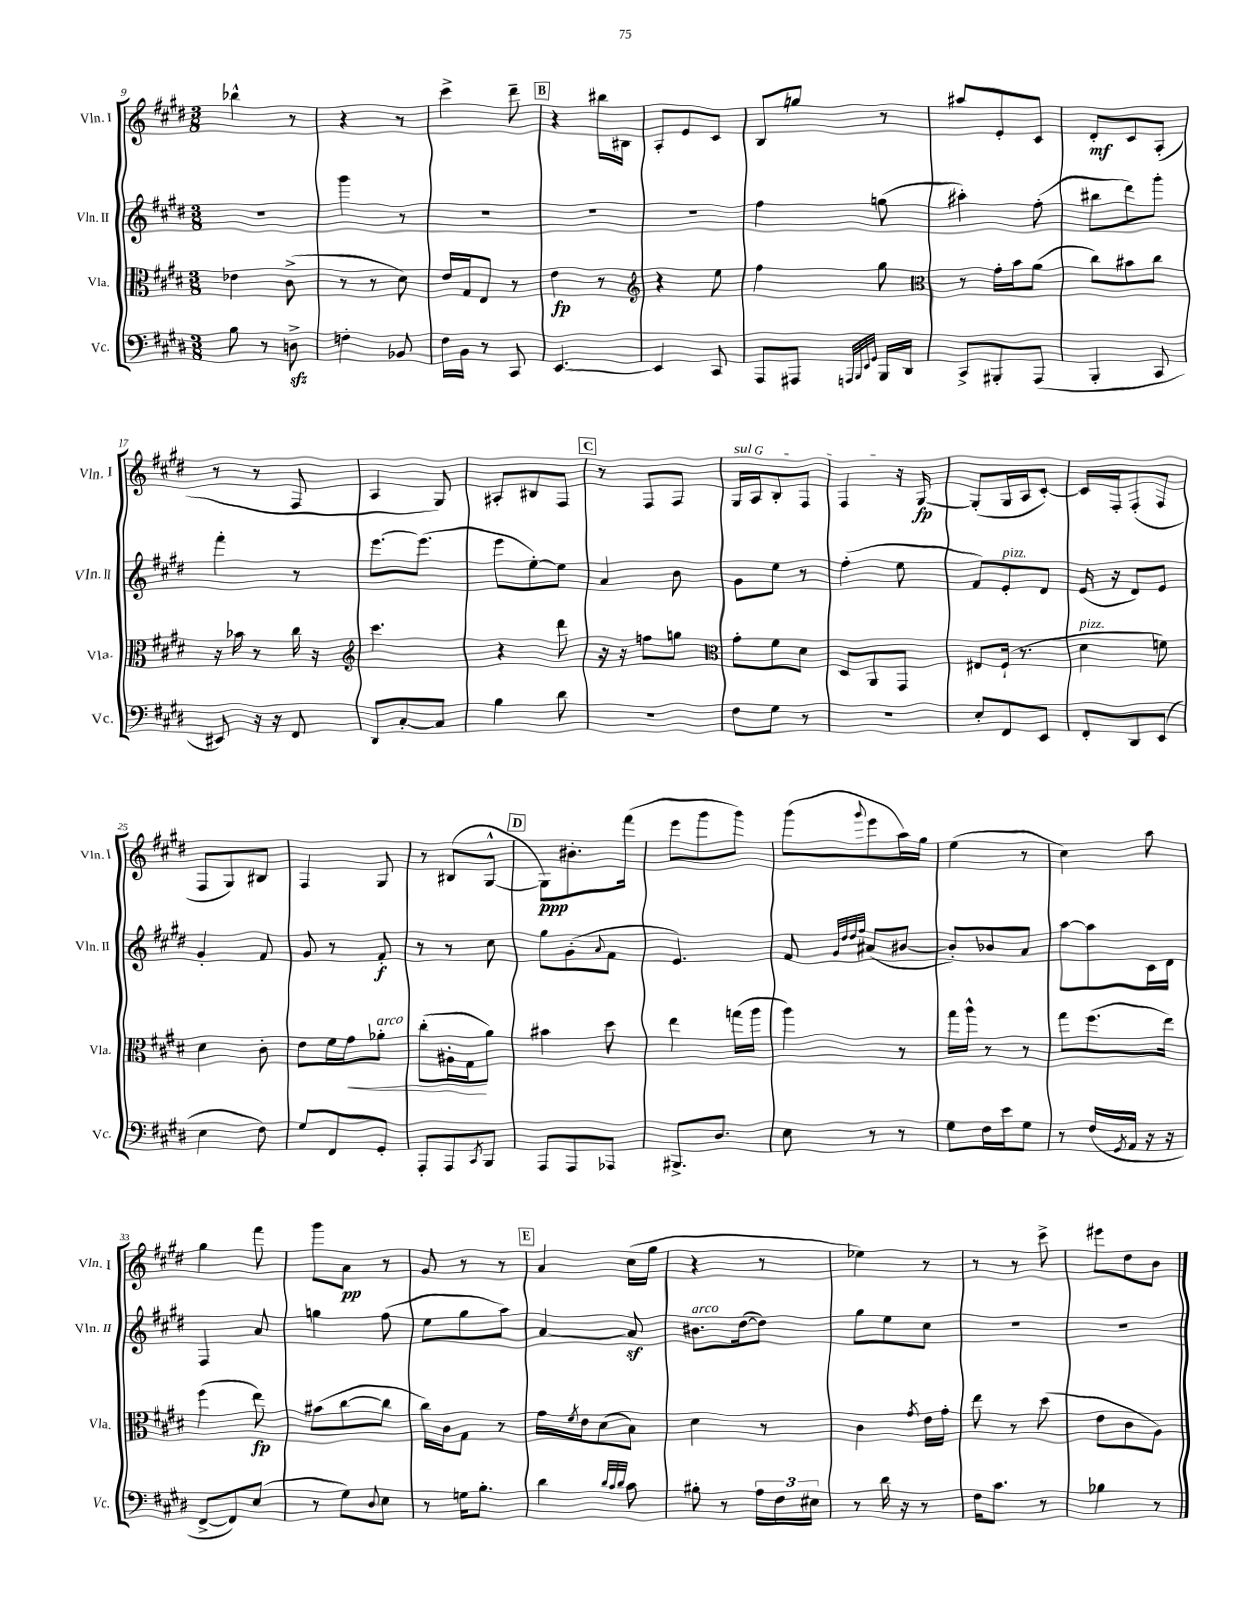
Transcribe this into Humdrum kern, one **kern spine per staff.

**kern	**kern	**kern	**kern
*staff4	*staff3	*staff2	*staff1
*clefF4	*clefC3	*clefG2	*clefG2
*k[f#c#g#d#]	*k[f#c#g#d#]	*k[f#c#g#d#]	*k[f#c#g#d#]
*M3/8	*M3/8	*M3/8	*M3/8
8B	4e-	4.r	4bb-^^
8r	.	.	.
8D^	(8c#^	.	8r
=	=	=	=
4F'	8r	4ggg#	4r
.	8r	.	.
8BB-	8d#)	8r	8r
=	=	=	=
16F#	16e	4.r	4ccc#^
16BB	16G#	.	.
8r	8E	.	.
8CC#	8r	.	8ddd#~
=	=	=	=
[4.EE	4e	4.r	4r
.	8r	.	16bb#
.	.	.	16B#
=	=	=	=
*	*clefG2	*	*
4EE]	4r	4.r	8A'
.	.	.	8e
8CC#	8ee	.	8c#
=	=	=	=
8AAA	4ff#	4ff#	8B
8AAA#	.	.	8gg
32qqAAA	.	.	.
32qqBBB	.	.	.
32qqEE	.	.	.
32qqGG#	.	.	.
16BBB	8gg#	(8gg	8r
16DD#	.	.	.
=	=	=	=
*	*clefC3	*	*
8CC#^	8r	4aa#')	8aa#
8BBB#'	16g#'	.	8e'
.	16b	.	.
(8AAA	(8a	(8ff#'	8c#
=	=	=	=
4BBB'	8cc#)	8bb#	8d#'
.	8b#	8ddd#)	8c#
8CC#	8cc#	8ggg#'	(8A'
=	=	=	=
8EE#)	16r	4fff#'	8r
.	16b-	.	.
16r	8r	.	8r
16r	.	.	.
8FF#	16cc#	8r	8F#
.	16r	.	.
=	=	=	=
*	*clefG2	*	*
8DD#	4.ccc#	[8.eee	4A
[8C#'	.	.	.
.	.	(8.eee]	.
8C#]	.	.	8G#)
=	=	=	=
4B	4r	8eee	8A#'
.	.	[8ee')	8B#
8d#	8ddd#	8ee]	8F#
=	=	=	=
4.r	16r	4a	8r
.	16r	.	.
.	8ff	.	8F#
.	8gg	8b	8F#
=	=	=	=
*	*clefC3	*	*
8F#	8g#'	8g#	16G#
.	.	.	16A
8G#	8f#	8ee	8B'
8r	8d#	8r	8F#
=	=	=	=
4.r	8D#	(4ff#'	4F#
.	8AA	.	.
.	8GG#	8ee	16r
.	.	.	[16G#
=	=	=	=
8E'	8E#	8f#)	(8G#']
8FF#	(16F#`	8e'	16G#
.	8.r	.	16A
8EE	.	8d#	[8c#')
=	=	=	=
8FF#'	4d#	(16e	16c#]
.	.	16r	16F#'
8DD#	.	8d#)	(8F#'
(8EE	8f)	8e	8F#
=	=	=	=
4E	4d#	4g#'	8F#
.	.	.	8G#)
8F#)	8c#'	8f#	8B#
=	=	=	=
8G#	8e	8g#	4F#
8FF#	16f#	8r	.
.	16g#	.	.
8GG#'	8a-'	8f#'	8G#
=	=	=	=
8AAA'	(8cc#'	8r	8r
8AAA	16A#'	8r	(8B#
.	16G#	.	.
8qCC#	.	.	.
8BBB	8a)	8cc#	[8G#^^
=	=	=	=
8AAA	4b#	8gg#	8G#])
8AAA	.	(8g#'	8.b#'
.	.	8qqa	.
8AAA-	8dd#	8f#	.
.	.	.	(16fff#
=	=	=	=
8.BBB#^	4ee	4.e)	8eee
.	.	.	8ggg#
8.D#	.	.	.
.	(16gg	.	8ggg#)
.	16aa	.	.
=	=	=	=
8E	4aa)	8f#	(8ggg#
.	.	32qqg#	.
.	.	32qqdd#	.
.	.	32qqdd#	.
.	.	32qqff#	8qqggg#
8r	.	(8a#	8eee
8r	8r	[8b#	16aa)
.	.	.	16gg#
=	=	=	=
8G#	16gg#	8b#'])	(4ee
.	16aa^^	.	.
16F#	8r	8b-	.
16e	.	.	.
8G#	8r	8a	8r
=	=	=	=
8r	8gg#	[8aa	4cc#)
(16F#	(8.ff#	8aa]	.
8qGG#	.	.	.
16AA	.	.	.
16r	.	16c#	8aa
16r	16ee)	16d#	.
=	=	=	=
[8FF#^	(4ff#	4F#	4gg#
8FF#])	.	.	.
(8E	8ee)	8a	8fff#
=	=	=	=
8r	(8b#	4gg	8ggg#
8G#)	[8cc#	.	8a
8qqD#	.	.	.
8E	8cc#]	(8ff#	8r
=	=	=	=
8r	16cc#)	8ee	8g#
.	16c#	.	.
16G	8G#	8gg#	8r
8.B'	.	.	.
.	8r	8aa)	8r
=	=	=	=
4d#	16g#	[4a	4a
.	8qf#	.	.
.	16e	.	.
.	(8d#	.	.
32qqd#	.	.	.
32qqc#	.	.	.
32qqd#	.	.	.
8c#	8B)	8a]	(16cc#
.	.	.	16gg#
=	=	=	=
8B#'	4d#	8.b#	4r
8r	.	.	.
.	.	([16dd#	.
24A	8r	8dd#])	8r
24F#	.	.	.
24E#	.	.	.
=	=	=	=
8r	4c#	8gg#	4ee-)
16d#	.	8ee	.
16r	.	.	.
.	8qg#	.	.
8r	16e	8cc#	8r
.	16g#'	.	.
=	=	=	=
16F#	8ee	4.r	8r
8.c#	.	.	.
.	8r	.	8r
8r	(8dd#	.	8ccc#^
=	=	=	=
4B-	8e	4.r	8eee#
.	8c#	.	8dd#
8r	8A)	.	8b
==	==	==	==
*-	*-	*-	*-
